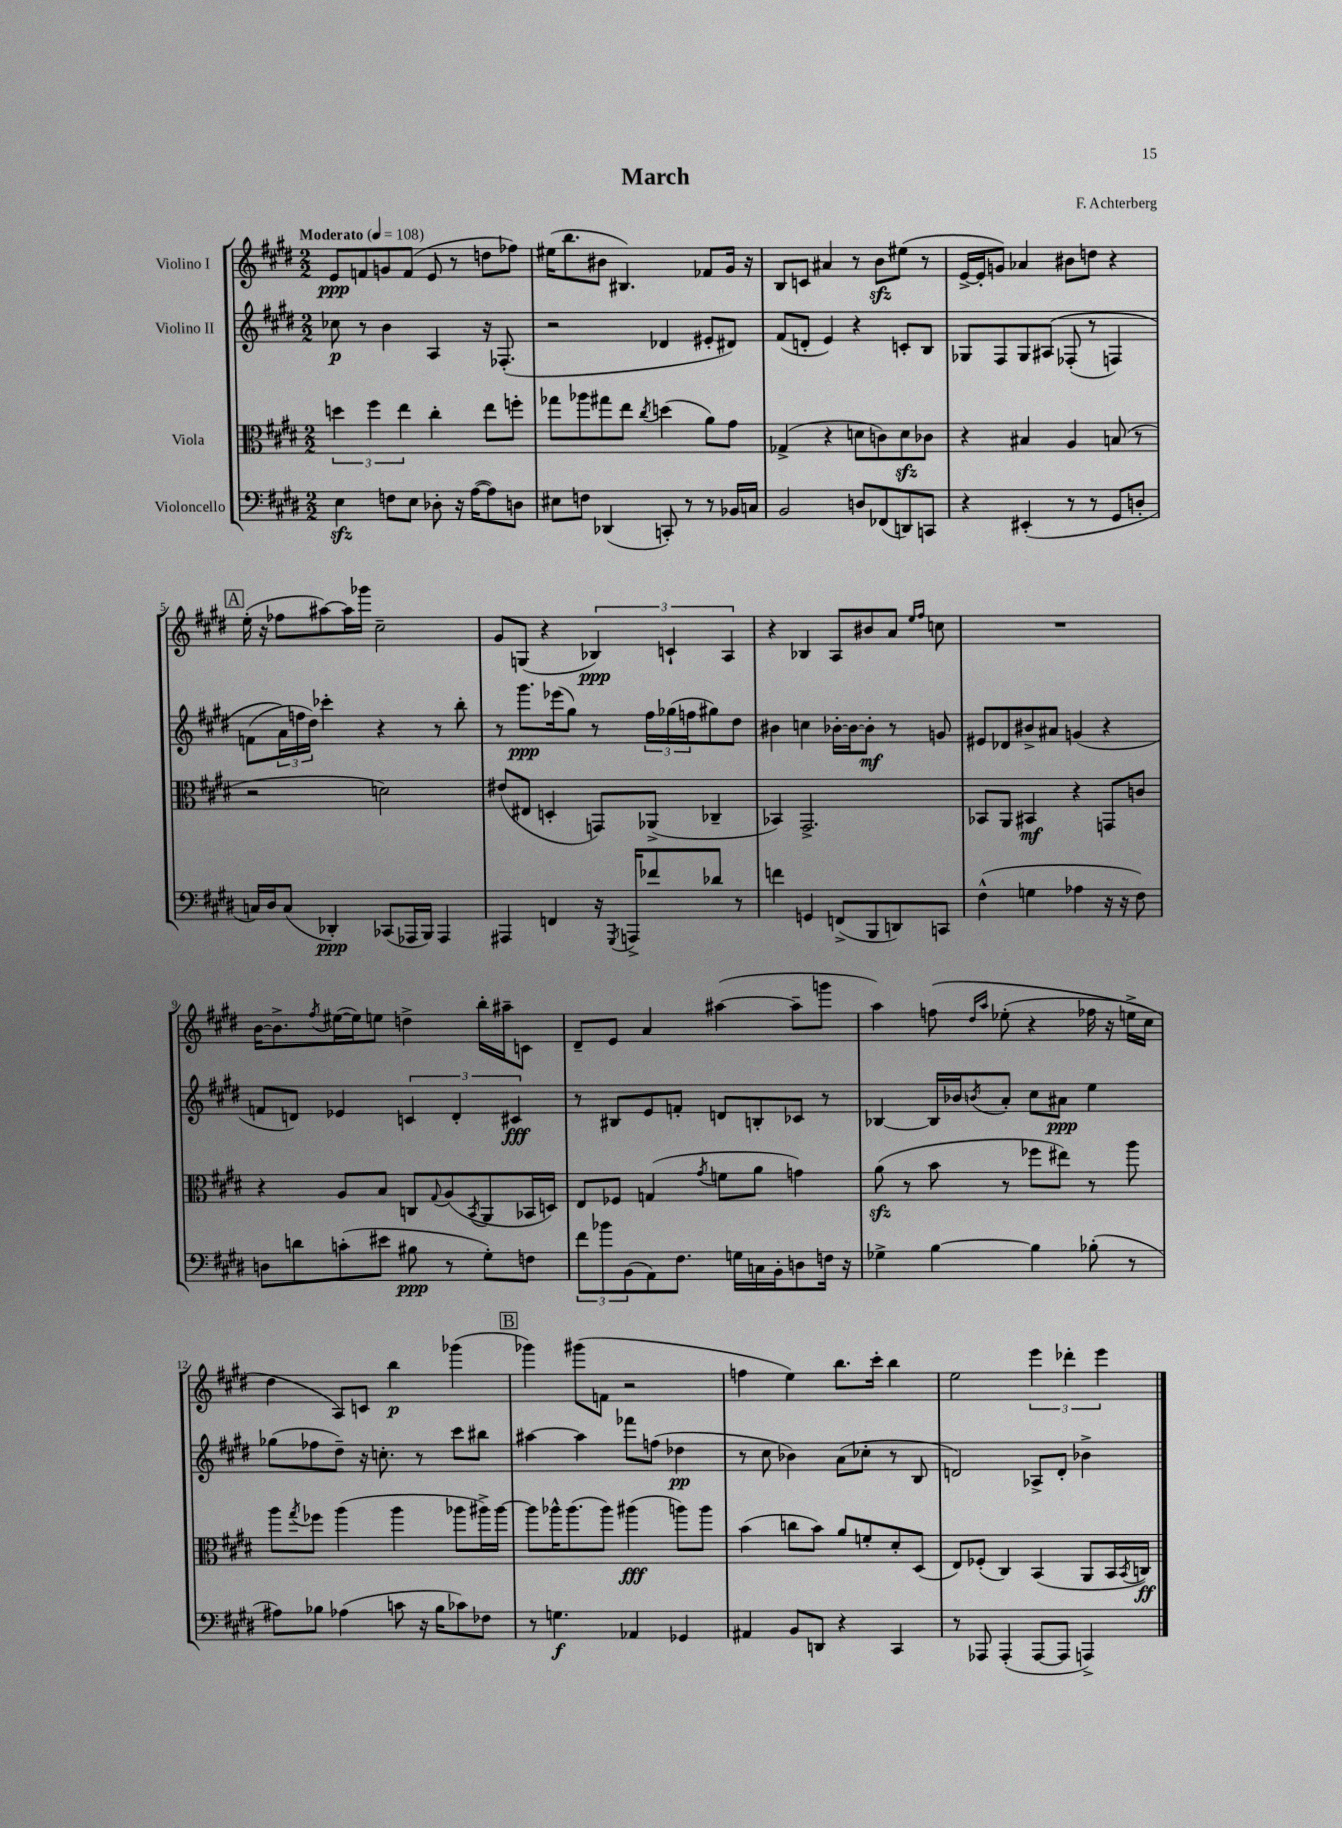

**kern	**kern	**kern	**kern
*staff4	*staff3	*staff2	*staff1
*clefF4	*clefC3	*clefG2	*clefG2
*k[f#c#g#d#]	*k[f#c#g#d#]	*k[f#c#g#d#]	*k[f#c#g#d#]
*M2/2	*M2/2	*M2/2	*M2/2
*MM108	*MM108	*MM108	*MM108
4E\	6dd\	8cc-\	8e/L
.	.	8r	8f/
.	6ff#\	.	.
8F\L	.	4b\	8g/
.	6ee\	.	.
8E\J	.	.	(8f/J
8D-'\	4cc#'\	4A/	8e/
16r	.	.	8r
([16A\LK	.	.	.
8A\])	8ee\L	16r	8dd\L
.	.	(8.F-'/	.
8D\J	8ff'\J	.	8ff-\J)
=	=	=	=
8E#\L	8gg-\L	2r	(16ee#\LK
.	.	.	8.bb\
8F\J	8aa-\	.	.
(4DD-/	8gg#\	.	8b#\J
.	8ee\J	.	4.B#/)
.	8qcc#/	.	.
8CC'/)	(4dd\	4d-/	.
8r	.	.	.
8r	8a\L)	8e#'/L	8f-/L
16BB-/LL	8g#\J	8d#/J)	16g#/Jk
16C/JJ	.	.	16r
=	=	=	=
2BB/	(4G-^/	(8f#/L	8B/L
.	.	8d'/J	8c/J
.	4r	4e/)	4a#/
8D/L	8d\L	4r	8r
(8FF-/	8c\)	.	8b\L
8DD/)	8d\	8c'/L	(8ee#\J
8CC/J	8c-\J	8B/J	8r
=	=	=	=
4r	4r	8G-/L	[16e^/LL
.	.	.	16e'/]J
.	.	8F#/	8g/J)
(4EE#'/	4B#/	8G-/	4a-/
.	.	&(8A#/J	.
8r	4A/	(8F-'/	8b#\L
8r	.	8r	8dd\J
8GG#/L	(8B/	4F/)	4r
8D'/J	8r	.	.
=	=	=	=
16C/LL)	2r	(8f\L	(16ee'\
16D#/J	.	.	16r
(8C/J	.	24a\L&)	8ff-\L
.	.	24ff\	.
.	.	24dd#\JJ)	.
4DD-'/)	.	4ccc-'\	[8aa#\)
.	.	.	16aa#\]L
.	.	.	16ggg-\JJ
(8CC-/L	2d\)	4r	2cc#~\
16AAA-/L	.	.	.
16BBB/JJ)	.	.	.
4AAA-/	.	8r	.
.	.	8bb'\	.
=	=	=	=
4AAA#/	(8e#/L	8r	8g#/L
.	8E#/J	8.ggg#\L	(8G/J
4FF/	4D'/	.	4r
.	.	(16eee-\k	.
.	.	8gg#\J)	.
16r	8GG/L)	8r	6B-/)
8qGGG#/	.	.	.
16AAA^/LK	.	.	.
8f-/	(8AA-^/J	24ff#\LL	.
.	.	(24gg-\	6c`/
.	.	24ff\J	.
8d-/J	4C-~/	8gg#\)	.
.	.	.	6A/
8r	.	8dd#\J	.
=	=	=	=
4f\	4BB-/)	4b#\	4r
4GG/	2.GG#^/	4cc\	4B-/
(8FF^/L	.	[16b-'\LL	8A/L
.	.	16b-\_J	.
8BBB/	.	8b-'\]J	8b#/
8DD/)	.	8r	8a/J
.	.	.	16qqee/LL
.	.	.	16qqff#/JJ
8CC/J	.	8g/	8cc\
=	=	=	=
(4F#^^\	8BB-/L	8e#/L	1r
.	8AA/J	8d-/	.
4G\	4BB#/	8b#^/	.
.	.	8a#/J	.
4A-\	4r	(4g/	.
16r	8GG/L	4r	.
16r	.	.	.
8F#\)	8c/J	.	.
=	=	=	=
8D\L	4r	8f/L	[16b\LK
.	.	.	8.b^\]
8d\	.	8d/J)	.
.	.	.	8qff#/
(8c'\	8A/L	4e-/	([16ee#\L
.	.	.	16ee#\]J)
8e#\J	8B/J	.	8ee\J
8B#\	8C/L	6c/	4dd^\
.	8qqG#/	.	.
8r	(8A/	.	.
.	.	6d'/	.
.	8qBB/	.	.
8G#'\L)	8AA/	.	16bb'\LL
.	.	.	16aa#~\J
.	.	6c#/	.
8F\J	16BB-/L	.	8c\J
.	16D/JJ)	.	.
=	=	=	=
12f#\L	8E/L	8r	8d#~/L
12b-\	.	.	.
.	8F-/J	8B#/L	8e/J
(12BB\	.	.	.
8AA\)	(4G/	8e/	4a/
8.F#\J	.	8f'/J	.
.	8qg#/	.	.
.	8f\L	8d/L	([4aa#\
16G\LL	.	.	.
16C\	8a\J	8B'/	.
16BB'\J	.	.	.
8D\	4g\)	8c-/J	8aa#~\]L
16F\Jk	.	8r	8ggg\J
16r	.	.	.
=	=	=	=
4G-^\	(8a\	[4B-/	4aa\)
.	8r	.	.
[4B\	8b\	16B-/]LL	&(8ff\
.	.	16b-/J	.
.	.	.	16qqdd#/LL
.	.	8qb/	16qqaa/JJ
.	8r	8a'/J	(8ee-'\
4B\]	8ff-\L	8cc#\L	4r
.	8ee#\J)	8a#\J	.
(8B-'\	8r	4ee\	16ff-\
.	.	.	16r
8r	8aa\	.	16ee^\LL
.	.	.	16cc#\JJ)
=	=	=	=
8A#\L)	8aa\L	(8gg-\L	4dd#\
.	8qgg#/	.	.
8B-\J	8ff-\J	8ff-\	.
(4A-\	(4aa\	8dd#~\J)	8A/L&)
.	.	16r	8c/J
.	.	8.cc'\	.
8c\	4aa\	.	4bb\
16r	.	8r	.
16B-\LK	.	.	.
8c-\)	8aa-\L	8ccc#\L	(4ggg-\
8F-\J	16aa#^\L)	8bb#\J	.
.	[16aa#\JJ	.	.
=	=	=	=
8r	8aa#\]L	[4aa#\	4ggg-\)
4.G\	16aa-^^\K	.	.
.	(8.aa-\	.	.
.	.	4aa#\]	(8ggg#\L
.	8aa-\J)	.	8f\J
4AA-/	(4aa#\	8fff-\L	2r
.	.	(8ff\J	.
4GG-/	8aa\L)	4dd-\	.
.	8aa\J	.	.
=	=	=	=
4AA#/	(4b\	8r	4ff\
.	.	8cc#\	.
8BB/L	8cc\L	4b-\)	4ee\)
8DD/J	8b\J)	.	.
4r	8a/L	(8a\L	8.bb\L
.	8f'/	8cc-'\J	.
.	.	.	16ccc#'\Jk
4CC#/	8d#'/	8r	4bb\
.	(8D#/J	8B/	.
=	=	=	=
8r	8E/L)	2d/)	2ee\
8AAA-/	(8F-'/J	.	.
(4AAA-'/	4C#/)	.	.
[8AAA-/L	(4BB/	8A-^/L	6eee\
8AAA-/]J	.	8d'/J	.
.	.	.	6ddd-'\
4AAA^/)	8AA/L	4b-^\	.
.	.	.	6eee\
.	16BB/L	.	.
.	8qBB/	.	.
.	16C/JJ)	.	.
==	==	==	==
*-	*-	*-	*-
